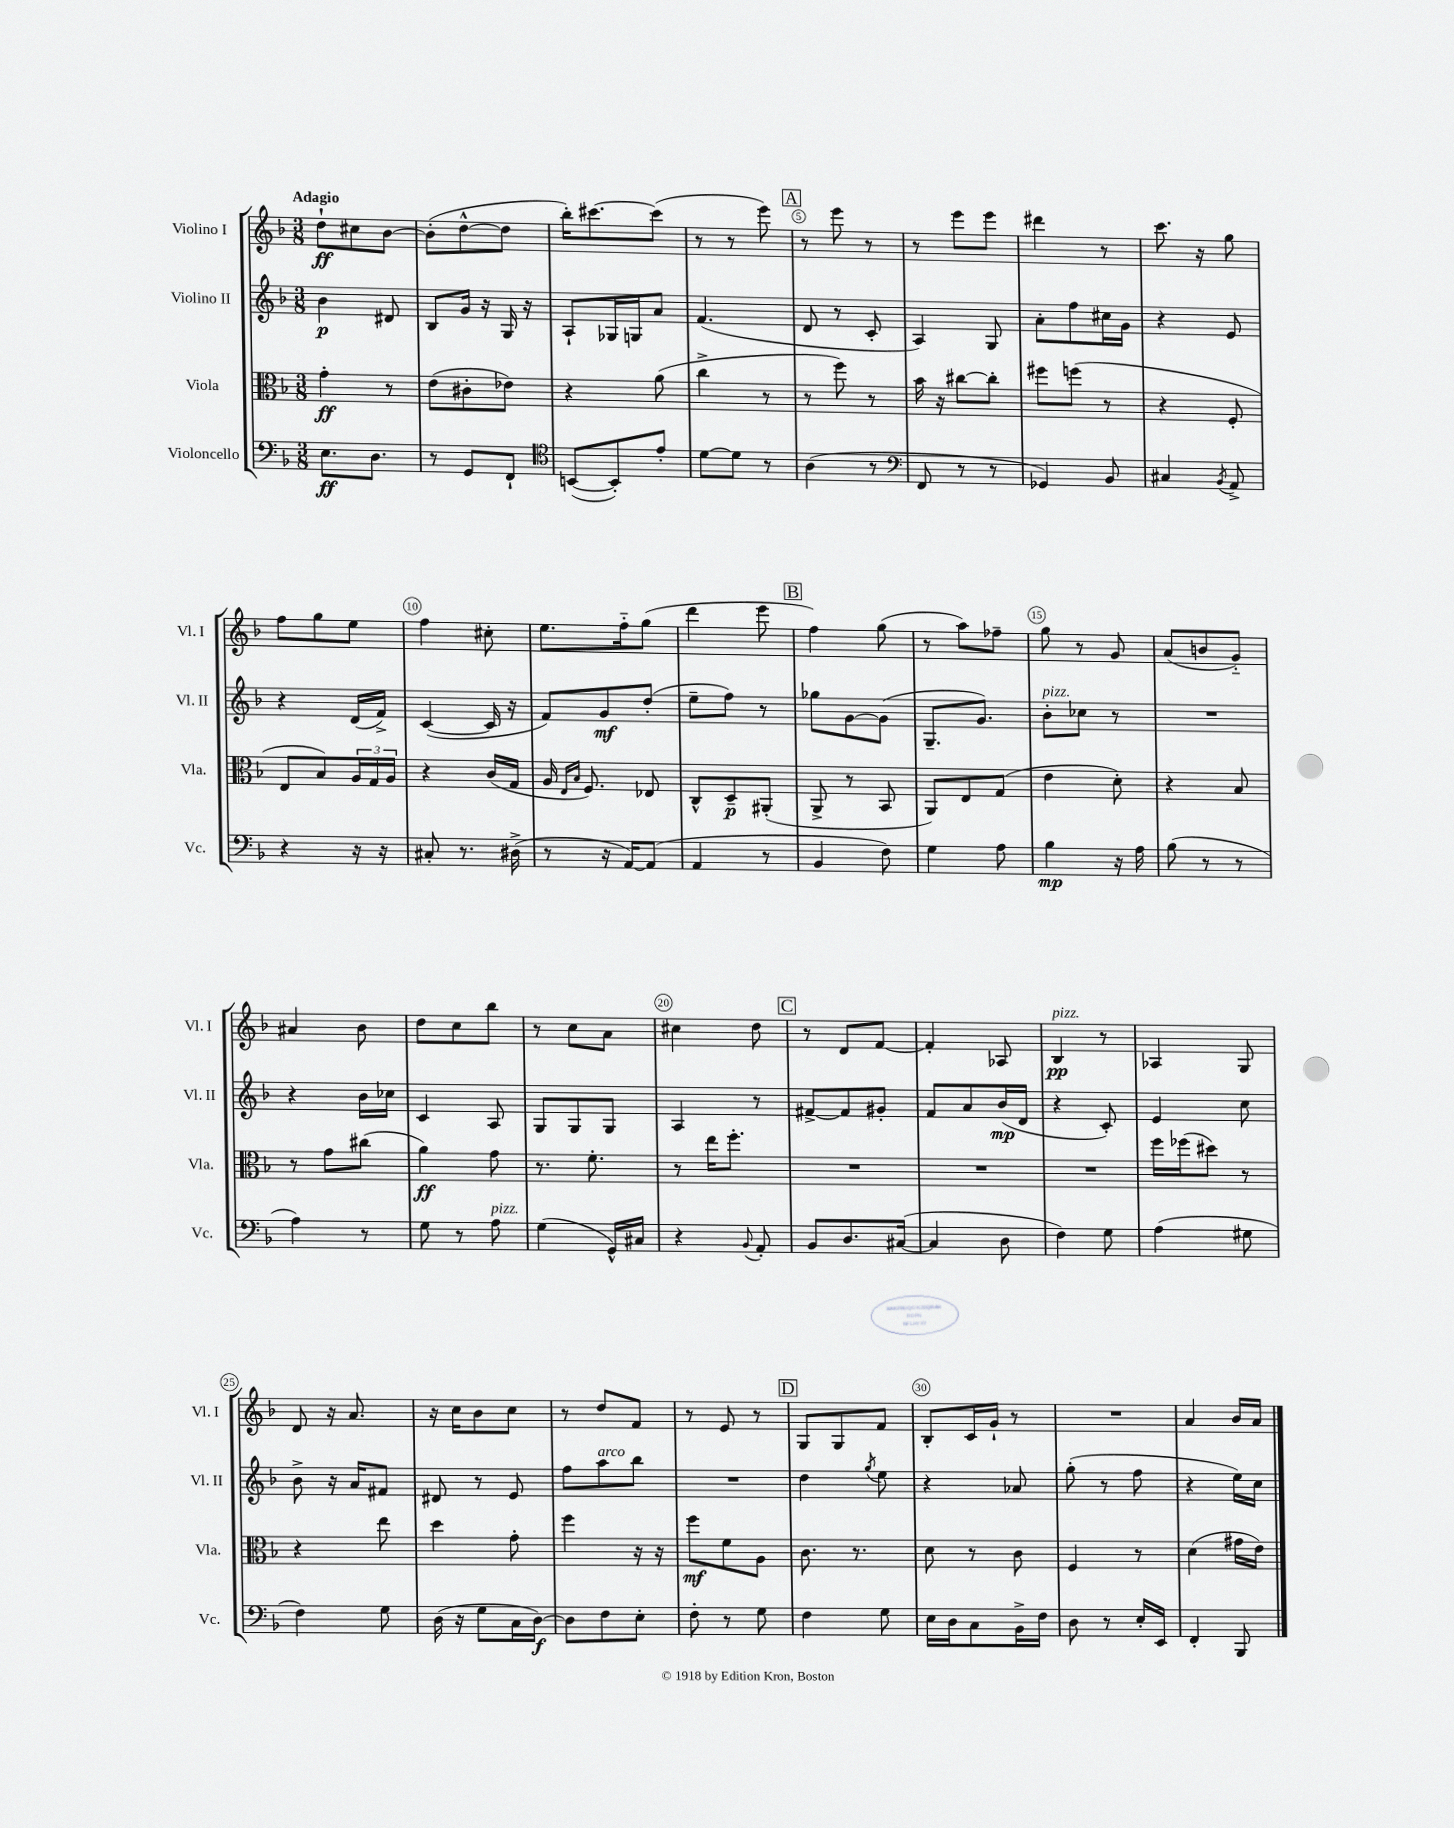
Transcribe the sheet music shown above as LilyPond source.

<<
\new StaffGroup <<
\new Staff = "s0" \with { instrumentName = "Violino I" shortInstrumentName = "Vl. I" } {
    \clef treble \key f \major \numericTimeSignature \time 3/8 \tempo "Adagio"
    d''8-!\ff cis''8 bes'8~ |
    bes'8-.( d''8~-^ d''8 |
    bes''16-.) cis'''8.~ cis'''8( |
    r8 r8 e'''8) |
    \mark \markup { \box "A" } r8 e'''8 r8 |
    r8 e'''8 e'''8 |
    dis'''4 r8 |
    c'''8. r16 g''8 |
    f''8 g''8 e''8 |
    f''4 cis''8-. |
    e''8. f''16-_ g''8( |
    d'''4 e'''8 |
    \mark \markup { \box "B" } f''4) g''8( |
    r8 a''8) fes''8-- |
    g''8 r8 g'8 |
    a'8( b'8 g'8-_) |
    ais'4 bes'8 |
    d''8 c''8 bes''8 |
    r8 c''8 a'8 |
    cis''4 d''8 |
    \mark \markup { \box "C" } r8 d'8 f'8~ |
    f'4-. aes8 |
    bes4\pp^\markup { \italic "pizz." } r8 |
    aes4 g8 |
    d'8 r16 a'8. |
    r16 c''16 bes'8 c''8 |
    r8 d''8 f'8 |
    r8 e'8 r8 |
    \mark \markup { \box "D" } g8 g8 f'8 |
    bes8-. c'16 g'16-! r8 |
    R4. |
    a'4 bes'16 a'16 \bar "|." |
}
\new Staff = "s1" \with { instrumentName = "Violino II" shortInstrumentName = "Vl. II" } {
    \clef treble \key f \major \numericTimeSignature \time 3/8
    bes'4\p dis'8 |
    bes8 g'16 r16 g16 r16 |
    a8-! ges16 g16 a'8 |
    f'4.( |
    \mark \markup { \box "A" } d'8 r8 c'8-. |
    a4) g8 |
    a'8-. f''8 cis''16 g'16 |
    r4 e'8 |
    r4 d'16( f'16->) |
    c'4~( c'16 r16 |
    f'8) g'8\mf d''8-.( |
    e''8-- f''8) r8 |
    \mark \markup { \box "B" } ges''8 g'8~ g'8( |
    g8.-- g'8.) |
    bes'8-.^\markup { \italic "pizz." } ces''8 r8 |
    R4. |
    r4 bes'16 ces''16 |
    c'4 a8 |
    g8 g8 g8 |
    a4 r8 |
    \mark \markup { \box "C" } fis'8~-> fis'8 gis'8-. |
    f'8 a'8 bes'16\mp( d'16 |
    r4 c'8-.) |
    e'4 c''8 |
    bes'8-> r16 a'16 fis'8 |
    dis'8 r8 e'8 |
    f''8 a''8^\markup { \italic "arco" } bes''8 |
    R4. |
    \mark \markup { \box "D" } d''4 \acciaccatura { g''8 } e''8 |
    r4 aes'8 |
    g''8-.( r8 f''8 |
    r4 e''16) c''16 \bar "|." |
}
\new Staff = "s2" \with { instrumentName = "Viola" shortInstrumentName = "Vla." } {
    \clef alto \key f \major \numericTimeSignature \time 3/8
    g'4-.\ff r8 |
    e'8( cis'8-. ees'8) |
    r4 a'8( |
    c''4-> r8 |
    \mark \markup { \box "A" } r8 f''8) r8 |
    bes'16 r16 cis''8~ cis''8-. |
    fis''8 f''8( r8 |
    r4 f8-. |
    e8 bes8) \tuplet 3/2 { a16 g16 a16 } |
    r4 c'16( g16 |
    a16 \grace { e16 bes16 } f8.) ees8 |
    c8-^ d8--\p ais,8-.( |
    \mark \markup { \box "B" } a,8-> r8 bes,8 |
    a,8) e8 g8( |
    e'4 d'8-.) |
    r4 bes8 |
    r8 g'8 cis''8( |
    a'4\ff) g'8 |
    r8. f'8.-. |
    r8 e''16 f''8.-. |
    \mark \markup { \box "C" } R4. |
    R4. |
    R4. |
    f''16 fes''16( dis''8) r8 |
    r4 e''8 |
    d''4 g'8-. |
    f''4 r16 r16 |
    f''8\mf f'8 a8 |
    \mark \markup { \box "D" } c'8. r8. |
    d'8 r8 c'8 |
    f4 r8 |
    d'4( gis'16 e'16) \bar "|." |
}
\new Staff = "s3" \with { instrumentName = "Violoncello" shortInstrumentName = "Vc." } {
    \clef bass \key f \major \numericTimeSignature \time 3/8
    e8.\ff d8. |
    r8 g,8 f,8-! |
    \clef tenor b,8~( b,8-.) e'8-. |
    d'8~ d'8 r8 |
    \mark \markup { \box "A" } a4( r8 |
    \clef bass f,8 r8 r8 |
    ges,4) bes,8 |
    cis4 \acciaccatura { bes,8 } a,8-> |
    r4 r16 r16 |
    cis8-. r8. dis16->( |
    r8 r16 a,16~) a,8( |
    a,4 r8 |
    \mark \markup { \box "B" } bes,4 f8) |
    g4 a8 |
    bes4\mp r16 a16 |
    bes8( r8 r8 |
    a4) r8 |
    g8 r8 a8^\markup { \italic "pizz." } |
    g4( g,16-^) cis16 |
    r4 \appoggiatura { bes,8 } a,8-. |
    \mark \markup { \box "C" } bes,8 d8. cis16~( |
    cis4 d8 |
    f4) g8 |
    a4( gis8 |
    f4) g8 |
    d16( r16 g8 c16 d16~\f) |
    d8 f8 e8-. |
    f8-. r8 g8 |
    \mark \markup { \box "D" } f4 g8 |
    e16 d16 c8 bes,16-> f16 |
    d8 r8 e16-. e,16 |
    f,4-. bes,,8 \bar "|." |
}
>>
>>
\layout { \context { \Score \override BarNumber.break-visibility = ##(#f #t #t) barNumberVisibility = #(every-nth-bar-number-visible 5) \override BarNumber.stencil = #(make-stencil-circler 0.1 0.3 ly:text-interface::print) } }
